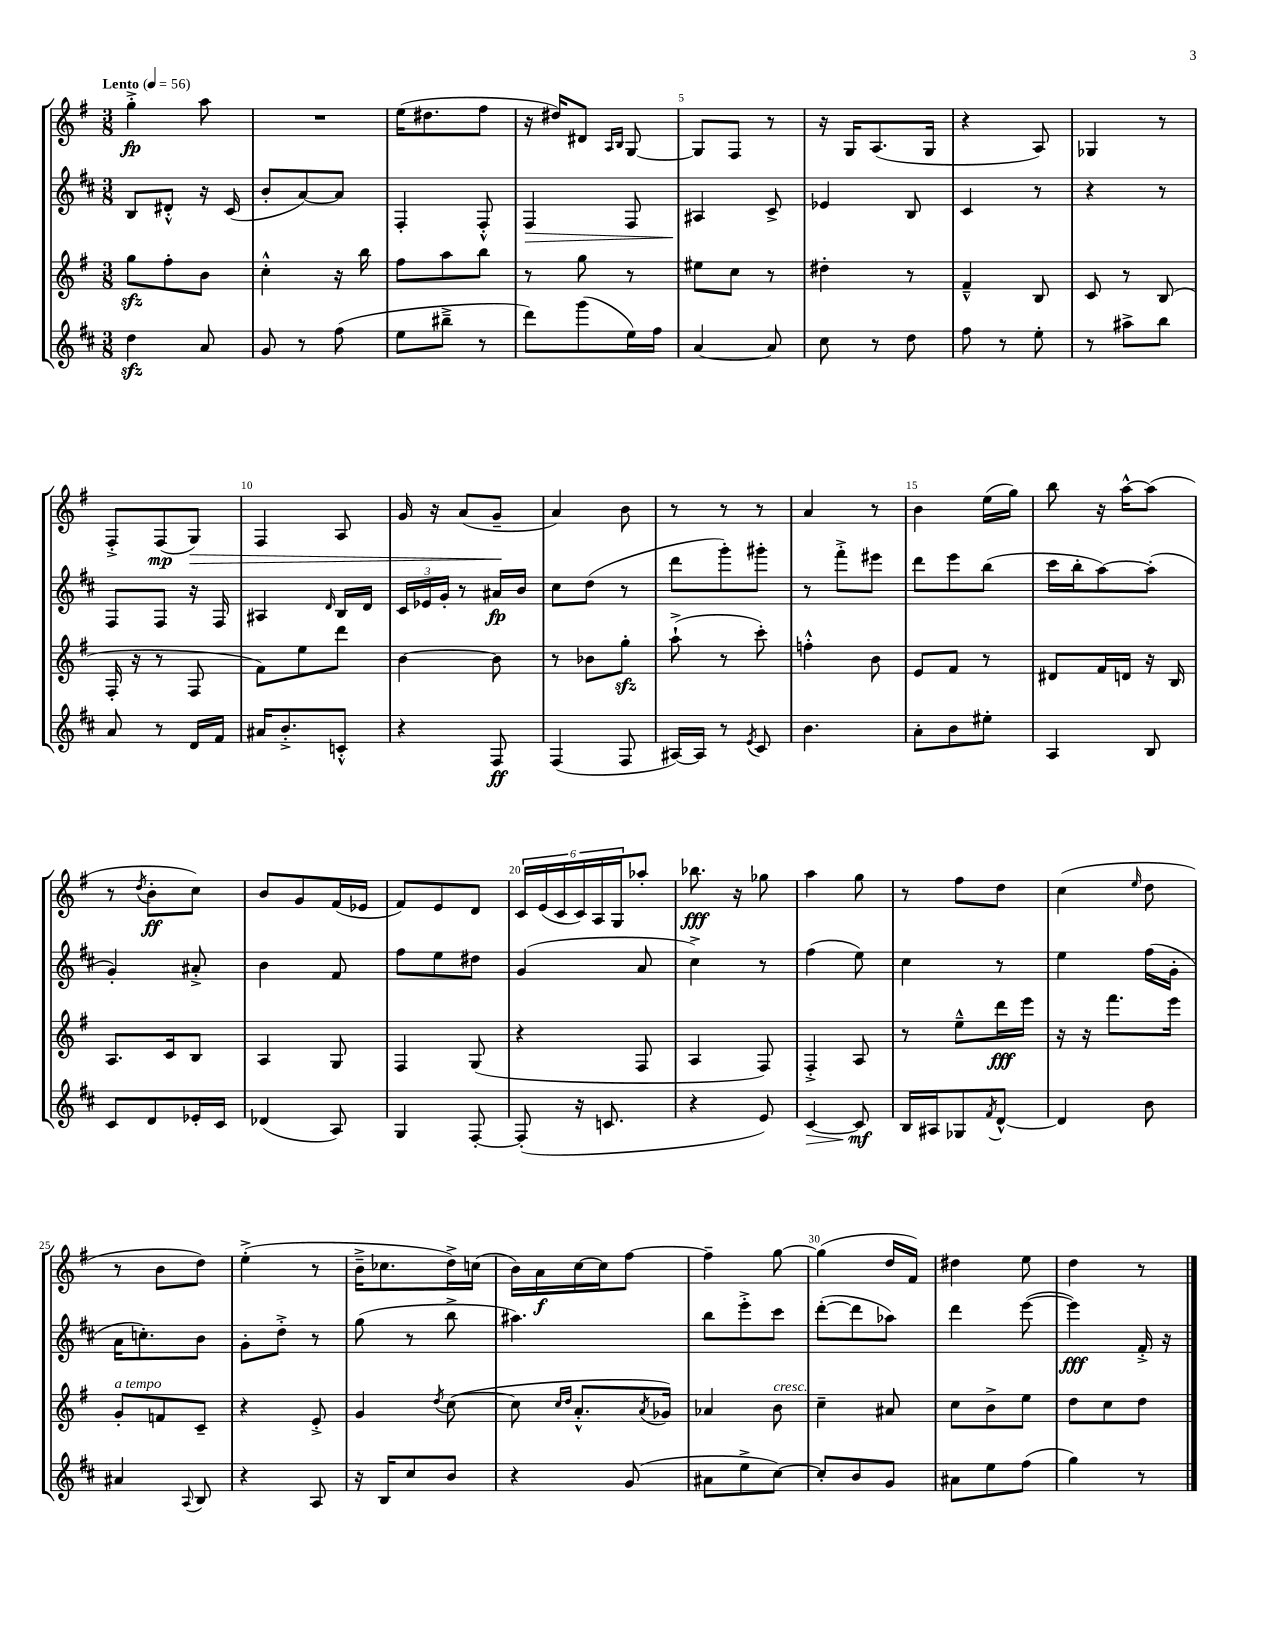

**kern	**kern	**kern	**kern
*staff4	*staff3	*staff2	*staff1
*clefG2	*clefG2	*clefG2	*clefG2
*k[f#c#]	*k[f#]	*k[f#c#]	*k[f#]
*M3/8	*M3/8	*M3/8	*M3/8
*MM56	*MM56	*MM56	*MM56
4dd\	8gg\L	8B/L	4gg'^\
.	8ff#'\	8d#'^^/J	.
8a/	8b\J	16r	8aa\
.	.	(16c#/	.
=	=	=	=
8g/	4cc'^^\	8b'/L	4.r
8r	.	[8a/)	.
(8ff#\	16r	8a/]J	.
.	16bb\	.	.
=	=	=	=
8ee\L	8ff#\L	4F#'/	(16ee\LK
.	.	.	8.dd#\
8bb#~^\J	8aa\	.	.
8r	8bb\J	8F#'^^/	8ff#\J
=	=	=	=
8ddd\L)	8r	4F#/	16r
.	.	.	16dd#/LK)
(8ggg\	8gg\	.	8d#/J
.	.	.	16qqA/LL
.	.	.	16qqB/JJ
16ee\L)	8r	8F#/	[8G/
16ff#\JJ	.	.	.
=	=	=	=
[4a/	8ee#\L	4A#/	8G/]L
.	8cc\J	.	8F#/J
8a/]	8r	8c#^/	8r
=	=	=	=
8cc#\	4dd#'\	4e-/	16r
.	.	.	16G/LK
8r	.	.	(8.A/
8dd\	8r	8B/	.
.	.	.	16G/Jk
=	=	=	=
8ff#\	4f#~^^/	4c#/	4r
8r	.	.	.
8ee'\	8B/	8r	8A/)
=	=	=	=
8r	8c/	4r	4G-/
8aa#^\L	8r	.	.
8bb\J	(8B/	8r	8r
=	=	=	=
8a/	16F#'/	8F#/L	8F#'^/L
.	16r	.	.
8r	8r	8F#/J	(8F#/
16d/LL	8F#/	16r	8G/J)
16f#/JJ	.	16F#/	.
=	=	=	=
16a#/LK	8f#\L)	4A#/	4F#/
8.b'^/	.	.	.
.	8ee\	.	.
.	.	16qqd/	.
8c'^^/J	8ddd\J	16B/LL	8A/
.	.	16d/JJ	.
=	=	=	=
4r	[4b\	24c#/LL	16g/
.	.	24e-/	.
.	.	.	16r
.	.	24g'/JJ	.
.	.	8r	(8a/L
8F#/	8b\]	16a#/LL	8g~/J
.	.	16b/JJ	.
=	=	=	=
(4F#/	8r	8cc#\L	4a/)
.	8b-\L	(8dd\J	.
8F#/	8gg'\J	8r	8b\
=	=	=	=
[16A#/LL)	(8aa`^\	8ddd\L	8r
16A#/]JJ	.	.	.
8r	8r	8ggg'\)	8r
8qe/	.	.	.
8c#/	8ccc'\)	8ggg#'\J	8r
=	=	=	=
4.b\	4ff'^^\	8r	4a/
.	.	8fff#'^\L	.
.	8b\	8eee#\J	8r
=	=	=	=
8a'\L	8e/L	8ddd\L	4b\
8b\	8f#/J	8eee\	.
8ee#'\J	8r	(8bb\J	(16ee\LL
.	.	.	16gg\JJ)
=	=	=	=
4A/	8d#/L	16ccc#\LL	8bb\
.	.	16bb'\J	.
.	16f#/L	[8aa\)	16r
.	16d/JJ	.	[16aa^^\LK
8B/	16r	(8aa'\]J	(8aa\]J
.	16B/	.	.
=	=	=	=
8c#/L	8.A/L	4g'/)	8r
.	.	.	8qdd/
8d/	.	.	8b'\L
.	16c/k	.	.
16e-'/L	8B/J	8a#'^/	8cc\J)
16c#/JJ	.	.	.
=	=	=	=
(4d-/	4A/	4b\	8b/L
.	.	.	8g/
8A/)	8G/	8f#/	(16f#/L
.	.	.	16e-/JJ
=	=	=	=
4G/	4F#/	8ff#\L	8f#/L)
.	.	8ee\	8e/
[8F#'/	(8G/	8dd#\J	8d/J
=	=	=	=
(8F#'/]	4r	(4g/	24c/LL
.	.	.	(24e/
.	.	.	24c/
16r	.	.	24c/)
.	.	.	24A/
8.c/	.	.	.
.	.	.	24G/J
.	8F#/	8a/	8aa-'/J
=	=	=	=
4r	4A/	4cc#^\)	8.bb-\
.	.	.	16r
8e/)	8F#/)	8r	8gg-\
=	=	=	=
[4c#/	4F#'^/	(4ff#\	4aa\
8c#/]	8A/	8ee\)	8gg\
=	=	=	=
16B/LL	8r	4cc#\	8r
16A#/J	.	.	.
8G-/	8ee~^^\L	.	8ff#\L
8qf#/	.	.	.
[8d^^/J	16ddd\L	8r	8dd\J
.	16eee\JJ	.	.
=	=	=	=
4d/]	16r	4ee\	(4cc\
.	16r	.	.
.	8.fff#\L	.	.
.	.	.	16qqee/
8b\	.	(16ff#\LL	8dd\
.	16eee\Jk	16g'\JJ	.
=	=	=	=
4a#/	8g'/L	16a\LK	8r
.	.	8.cc'\)	.
.	8f/	.	8b\L
8qqA/	.	.	.
8B/	8c~/J	8b\J	8dd\J)
=	=	=	=
4r	4r	8g'\L	(4ee'^\
.	.	8dd'^\J	.
8A/	8e'^/	8r	8r
=	=	=	=
16r	4g/	(8gg\	16b~^\LK
16B/LK	.	.	8.cc-\
8cc#/	.	8r	.
.	8qdd/	.	.
8b/J	([8cc\	8bb^\	16dd^\L)
.	.	.	(16cc\JJ
=	=	=	=
4r	8cc\]	4.aa#\)	16b\LL)
.	.	.	16a\
.	16qqcc/LL	.	.
.	16qqdd/JJ	.	.
.	8.a'^^/L	.	[16cc\
.	.	.	16cc\]J
(8g/	.	.	[8ff#\J
.	8qa/	.	.
.	16g-/Jk)	.	.
=	=	=	=
8a#\L	4a-/	8bb\L	4ff#~\]
8ee^\	.	8eee'^\	.
[8cc#\J)	8b\	8ccc#\J	[8gg\
=	=	=	=
8cc#'/]L	4cc~\	([8ddd'\L	(4gg\]
8b/	.	8ddd\]	.
8g/J	8a#/	8aa-\J)	16dd/LL
.	.	.	16f#/JJ)
=	=	=	=
8a#\L	8cc\L	4ddd\	4dd#\
8ee\	8b^\	.	.
(8ff#\J	8ee\J	([8eee\	8ee\
=	=	=	=
4gg\)	8dd\L	4eee\])	4dd\
.	8cc\	.	.
8r	8dd\J	16f#'^/	8r
.	.	16r	.
==	==	==	==
*-	*-	*-	*-
